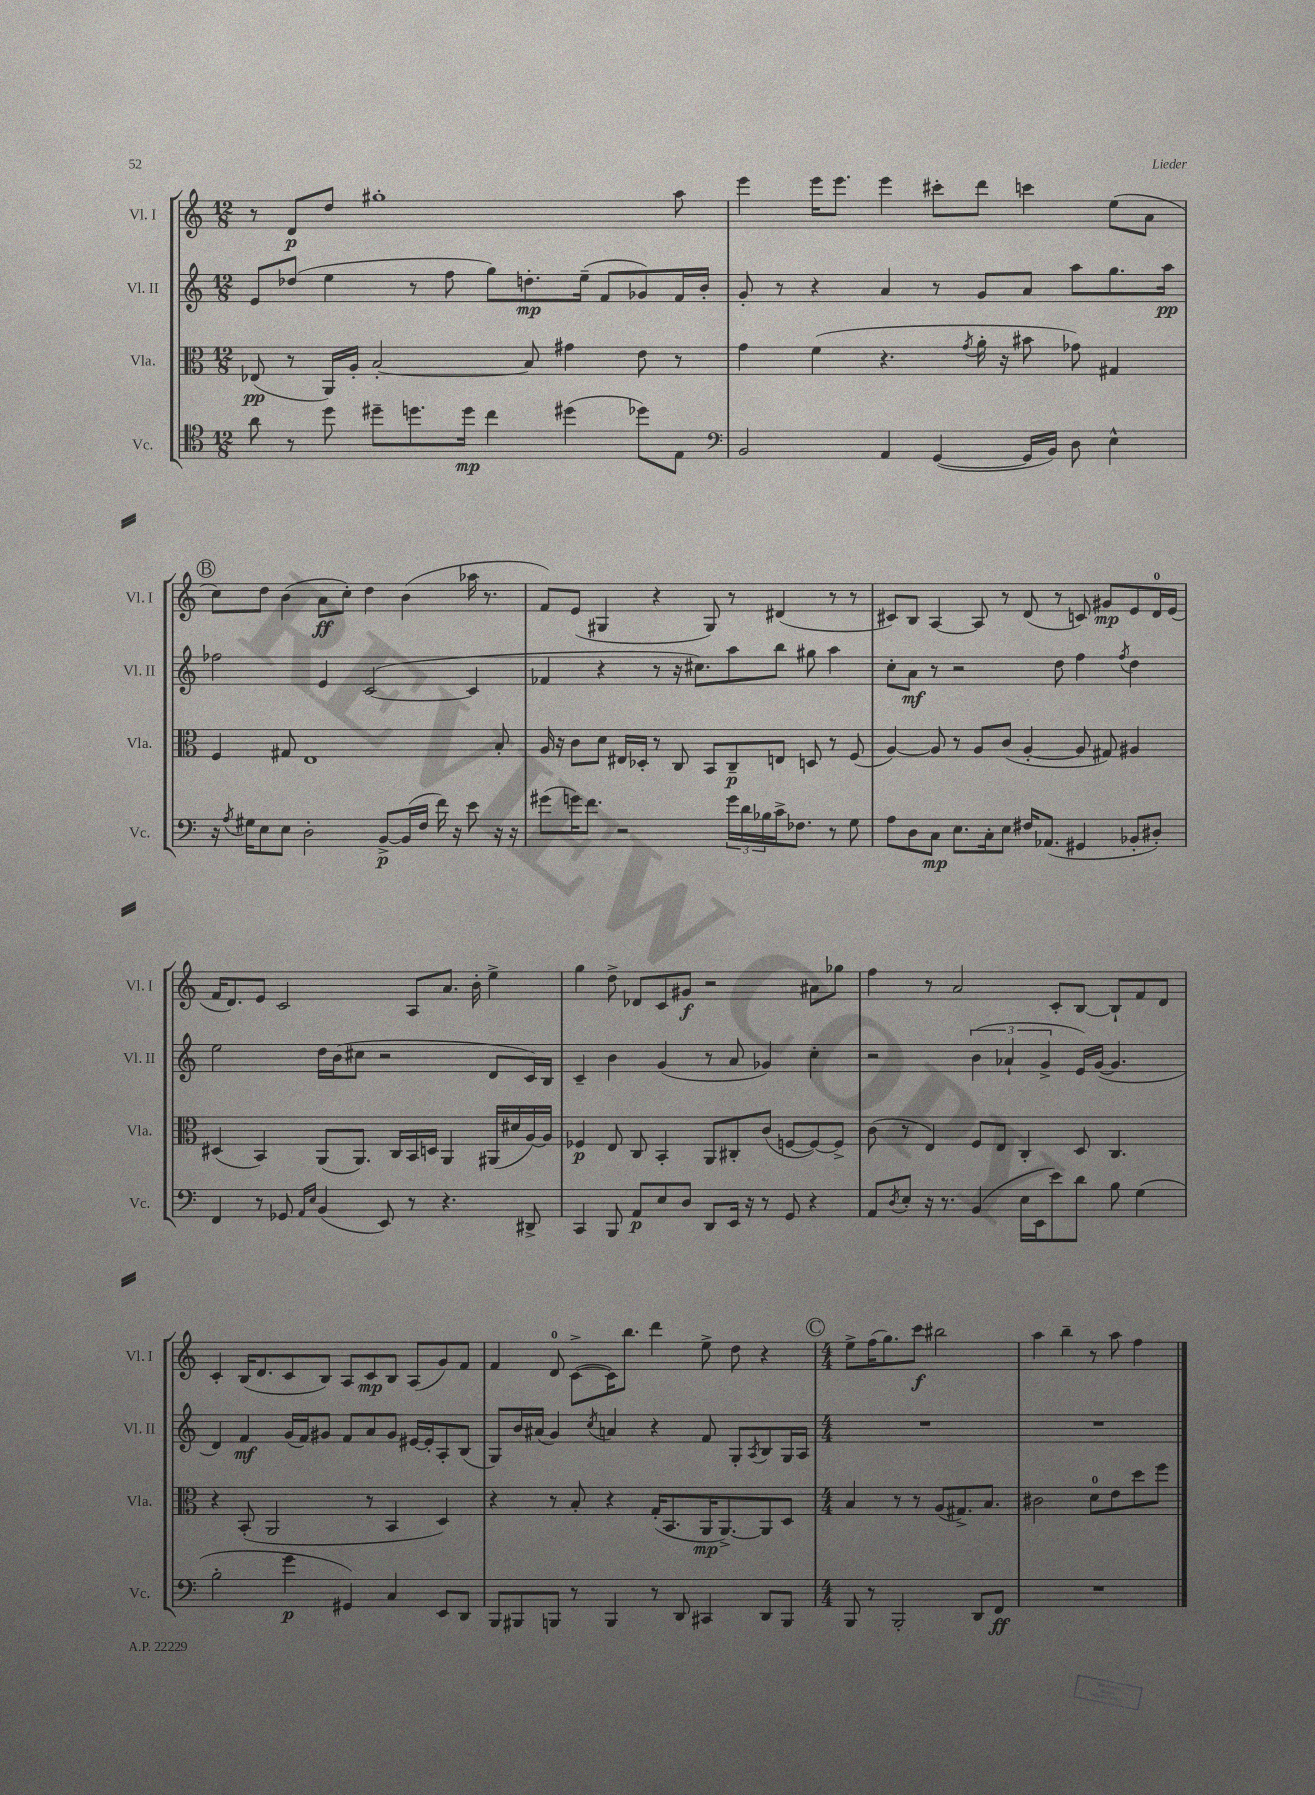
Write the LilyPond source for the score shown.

<<
\new StaffGroup <<
\new Staff = "s0" \with { instrumentName = "Vl. I" shortInstrumentName = "Vl. I" } {
    \clef treble \key c \major \numericTimeSignature \time 12/8
    r8 d'8\p d''8 gis''1-. a''8 |
    e'''4 e'''16 e'''8. e'''4 cis'''8-. d'''8 c'''4 e''8( a'8 |
    \mark \markup { \circle "B" } c''8) d''8 b'4( a'8\ff c''8-.) d''4 b'4( aes''16 r8. |
    f'8) e'8( gis4 r4 gis8) r8 dis'4( r8 r8 |
    cis'8) b8 a4~ a8 r8 d'8( r8 c'8) gis'8\mp e'8 d'16-0 e'16( |
    f'16 d'8.) e'8 c'2 a8 a'8. b'16-. e''4-> |
    g''4 d''8-> des'8 c'8 gis'8\f r2 ais'8 ges''8 |
    f''4 r8 a'2 c'8-. b8~ b8-! f'8 d'8 |
    c'4-. b16( d'8. c'8 b8) a8 c'8\mp b8 a8( g'8) f'8 |
    f'4 d'8-0 c'8~->( c'16) b''8. d'''4 e''8-> d''8 r4 |
    \mark \markup { \circle "C" } \numericTimeSignature \time 4/4 e''8-> f''16( g''8.) c'''8\f bis''2 |
    a''4 b''4-- r8 a''8 f''4 \bar "|." |
}
\new Staff = "s1" \with { instrumentName = "Vl. II" shortInstrumentName = "Vl. II" } {
    \clef treble \key c \major \numericTimeSignature \time 12/8
    e'8 des''8( e''4 r8 f''8 g''8) d''8.-.\mp e''16--( f'8 ges'8) f'16 b'16-. |
    g'8-. r8 r4 a'4 r8 g'8 a'8 a''8 g''8. a''16\pp |
    \mark \markup { \circle "B" } fes''2 e'4 c'2~( c'4 |
    fes'4 r4 r8 r16 cis''8.) a''8 b''8 gis''8 a''4 |
    c''8-. a'8\mf r8 r2 d''8 f''4 \acciaccatura { f''8 } d''4 |
    e''2 d''16 b'16( cis''8 r2 d'8 c'16) b16 |
    c'4-- b'4 g'4( r8 a'8 ges'4) c''4-. |
    r2 \tuplet 3/2 { b'4( aes'4-! g'4-> } e'16) g'16~( g'4. |
    d'4) f'4\mf g'16( f'16) gis'8 f'8 a'8 gis'8 eis'16~ eis'16-. a8-. b8( |
    g8) b'16 ais'16( g'4) \acciaccatura { c''8 } a'4 r4 f'8 g8-. \acciaccatura { a8 } b8 g16 a16 |
    \mark \markup { \circle "C" } \numericTimeSignature \time 4/4 R1 |
    R1 \bar "|." |
}
\new Staff = "s2" \with { instrumentName = "Vla." shortInstrumentName = "Vla." } {
    \clef alto \key c \major \numericTimeSignature \time 12/8
    ees8\pp( r8 a,16) a16-. b2~-. b8 gis'4 e'8 r8 |
    g'4 f'4( r4. \acciaccatura { g'8 } a'16-. r16 bis'8 ges'8) gis4 |
    \mark \markup { \circle "B" } f4 gis8 e1 b8-. |
    a16 r16 c'8 d'8 eis16 des16-. r8 c8 b,8 c8--\p e8 d8 r8 f8( |
    a4~) a8 r8 a8 c'8( a4~-. a8 gis8) ais4 |
    dis4( b,4) a,8( a,8.) c16 b,16 d16 a,4 ais,16( dis'16 a16~) a16 |
    fes4\p e8 c8 b,4-. a,8 cis8-. c'8( f8~ f8~) f8-> |
    c'8( r8 e4) f8 e8 c4-. d8 c4. |
    r4 b,8-.( a,2 r8 b,4 d4) |
    r4 r8 b8-. r4 g16-.( b,8. a,16\mp a,8.~->) a,8 d8 |
    \mark \markup { \circle "C" } \numericTimeSignature \time 4/4 b4 r8 r8 a8( gis8.->) b8. |
    cis'2 d'8-0 e'8 d''8 f''8 \bar "|." |
}
\new Staff = "s3" \with { instrumentName = "Vc." shortInstrumentName = "Vc." } {
    \clef tenor \key c \major \numericTimeSignature \time 12/8
    a'8 r8 d''8 dis''8-- d''8. d''16\mp c''4 dis''4( des''8) e8 |
    \clef bass b,2 a,4 g,4~( g,16 b,16) d8 e4-^ |
    \mark \markup { \circle "B" } r16 \acciaccatura { a8 } gis16 e8 e8 d2-. b,8~->\p b,16( f16 f'16) r16 e'8 r16 r16 |
    gis'8( g'16) f'8. r2 \tuplet 3/2 { g'16 d'16 bes16 } c'16-> fes8. r8 g8 |
    a8 d8 c8\mp e8. c16-. e8 fis16 aes,8.( gis,4 bes,8-. dis8-.) |
    f,4 r8 ges,8 \grace { a,16 e16 } b,4( e,8) r8 r4. dis,8-> |
    c,4 b,,8 a,8\p e8 d8 d,8 e,16 r16 r8 g,8 r4 |
    a,8 \acciaccatura { d8 } e8-. r16 r8. b,4( e16 e,16 e'8) d'8 b8 g4( |
    b2-. g'4\p gis,4) c4 e,8 d,8 |
    b,,8 bis,,8 b,,8 r8 b,,4 r8 d,8 cis,4 d,8 b,,8 |
    \mark \markup { \circle "C" } \numericTimeSignature \time 4/4 b,,8 r8 b,,2-. d,8 f,8\ff |
    R1 \bar "|." |
}
>>
>>
\layout { \context { \Score \remove "Bar_number_engraver" } }
